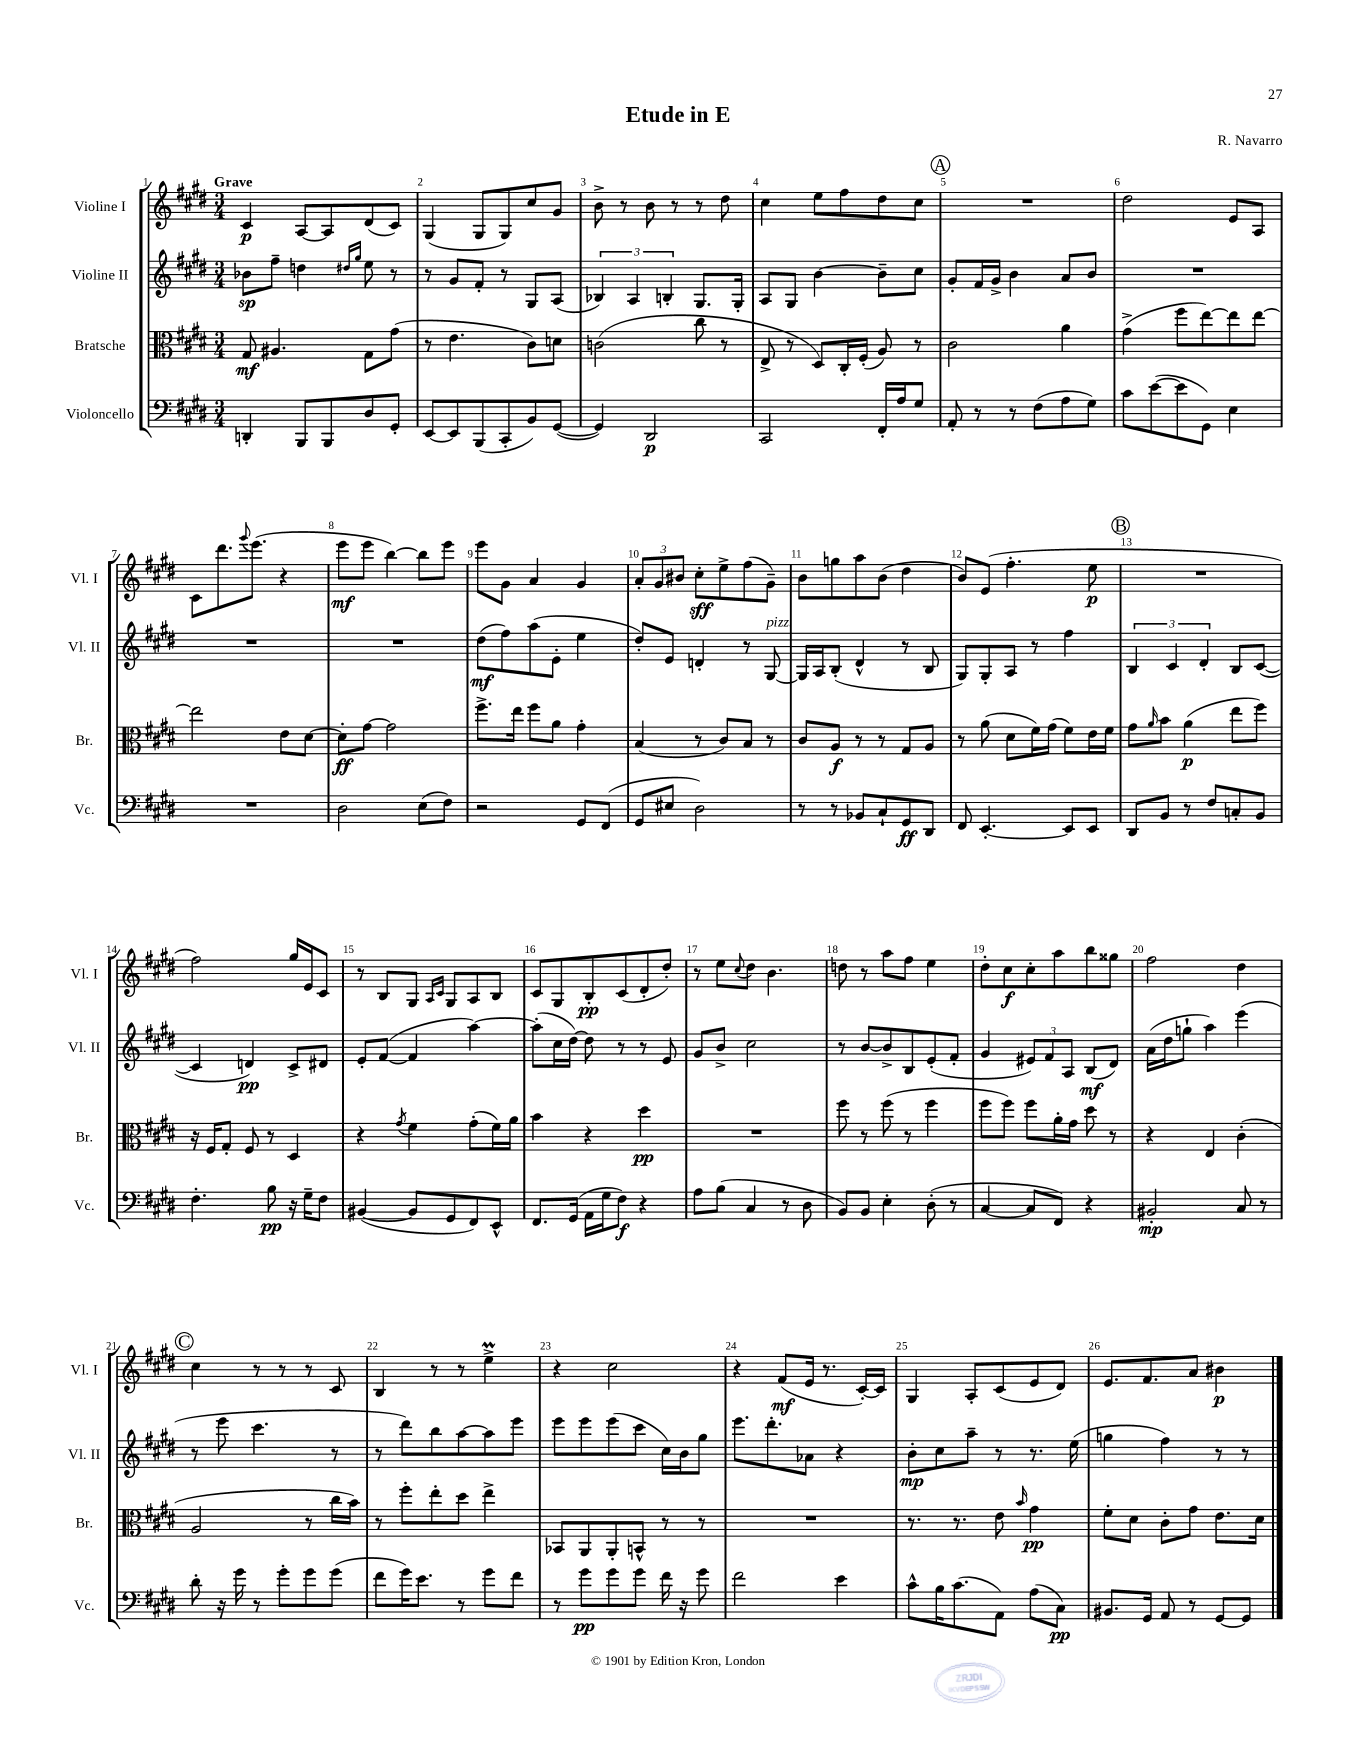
\header { title = "Etude in E" composer = "R. Navarro" }
<<
\new StaffGroup <<
\new Staff = "s0" \with { instrumentName = "Violine I" shortInstrumentName = "Vl. I" } {
    \clef treble \key e \major \numericTimeSignature \time 3/4 \tempo "Grave"
    cis'4\p a8~ a8 dis'8( cis'8) |
    gis4( gis8 gis8) cis''8 gis'8 |
    b'8-> r8 b'8 r8 r8 dis''8 |
    cis''4 e''8 fis''8 dis''8 cis''8 |
    \mark \markup { \circle "A" } R2. |
    dis''2 e'8 a8 |
    cis'8 dis'''8. \appoggiatura { gis'''8 } e'''8.( r4 |
    e'''8\mf e'''8 b''4~) b''8 e'''8 |
    e'''8 gis'8 a'4 gis'4 |
    \tuplet 3/2 { a'8-. gis'8 bis'8 } cis''8-.\sff e''8-> fis''8( gis'8--) |
    b'8 g''8 a''8 b'8( dis''4 |
    b'8) e'8( fis''4.-. e''8\p |
    \mark \markup { \circle "B" } R2. |
    fis''2) gis''16 e'16 cis'8 |
    r8 b8 gis8 \grace { a16 cis'16 } gis8 a8 b8 |
    cis'8 gis8 b8-.\pp cis'8( dis'8-. dis''8-.) |
    r8 e''8 \appoggiatura { cis''8 } dis''8 b'4. |
    d''8 r8 a''8 fis''8 e''4 |
    dis''8-. cis''8\f cis''8-. a''8 b''8 gisis''8 |
    fis''2 dis''4 |
    \mark \markup { \circle "C" } cis''4 r8 r8 r8 cis'8 |
    b4 r8 r8 e''4->\prall |
    r4 cis''2 |
    r4 fis'8\mf( e'16 r8. cis'16~-.) cis'16 |
    gis4 a8-. cis'8( e'8 dis'8) |
    e'8. fis'8. a'8 bis'4\p \bar "|." |
}
\new Staff = "s1" \with { instrumentName = "Violine II" shortInstrumentName = "Vl. II" } {
    \clef treble \key e \major \numericTimeSignature \time 3/4
    bes'8\sp fis''8-- d''4 \grace { dis''16 gis''16 } e''8 r8 |
    r8 gis'8 fis'8-. r8 gis8 a8( |
    \tuplet 3/2 { bes4) a4 b4-. } gis8. gis16-. |
    a8 gis8 b'4~ b'8-- cis''8 |
    \mark \markup { \circle "A" } gis'8-. fis'16 gis'16-> b'4 a'8 b'8 |
    R2. |
    R2. |
    R2. |
    dis''8\mf( fis''8) a''8( e'8-. e''4 |
    dis''8-.) e'8 d'4-. r8 gis8~^\markup { \italic "pizz." } |
    gis16 a16 b8-.( dis'4-^ r8 b8 |
    gis8) gis8-. a8 r8 fis''4 |
    \mark \markup { \circle "B" } \tuplet 3/2 { b4 cis'4 dis'4-. } b8 cis'8~( |
    cis'4 d'4\pp) cis'8-> dis'8 |
    e'8-. fis'8~( fis'4 a''4~) |
    a''8-.( cis''16 dis''16~) dis''8 r8 r8 e'8 |
    gis'8 b'8-> cis''2 |
    r8 b'8~ b'8-> b8 e'8-.( fis'8-. |
    gis'4 \tuplet 3/2 { eis'8) fis'8 a8 } b8\mf( dis'8) |
    a'16( dis''16 g''8-! a''4) e'''4( |
    \mark \markup { \circle "C" } r8 e'''8 cis'''4. r8 |
    r8 dis'''8) b''8 a''8~ a''8 e'''8 |
    e'''8 e'''8 e'''8( cis'''8 cis''16) b'16 gis''8 |
    e'''8. dis'''8.-. aes'8 r4 |
    b'8-.\mp cis''8 a''8-- r8 r8. e''16( |
    g''4 fis''4) r8 r8 \bar "|." |
}
\new Staff = "s2" \with { instrumentName = "Bratsche" shortInstrumentName = "Br." } {
    \clef alto \key e \major \numericTimeSignature \time 3/4
    gis8\mf ais4. gis8 gis'8( |
    r8 e'4. cis'8) d'8 |
    c'2( cis''8 r8 |
    e8-> r8 dis8) cis16-. fis16-.( a8) r8 |
    \mark \markup { \circle "A" } cis'2 a'4 |
    gis'4->( fis''8 e''8~) e''8 e''8~ |
    e''2 e'8 dis'8~ |
    dis'8-.\ff gis'8~ gis'2 |
    fis''8.-> e''16 fis''8 a'8 gis'4-. |
    b4( r8 cis'8) b8 r8 |
    cis'8 a8\f r8 r8 gis8 a8 |
    r8 a'8( dis'8 fis'16) gis'16( fis'8) e'16 fis'16 |
    \mark \markup { \circle "B" } gis'8 \grace { a'16 } b'8 a'4\p( e''8 fis''8) |
    r16 fis16 gis8-. fis8 r8 dis4 |
    r4 \acciaccatura { gis'8 } fis'4 gis'8-.( fis'16) a'16 |
    b'4 r4 dis''4\pp |
    R2. |
    fis''8 r8 fis''8( r8 fis''4 |
    fis''8 fis''8) fis''8 a'16-. gis'16 dis''8 r8 |
    r4 e4 cis'4-.( |
    \mark \markup { \circle "C" } a2 r8 cis''16 b'16) |
    r8 fis''8-. e''8-. dis''8 e''4-> |
    bes,8 a,8 a,8-. b,8-^ r8 r8 |
    R2. |
    r8. r8. e'8 \grace { b'16 } gis'4\pp |
    fis'8-. dis'8 cis'8-. gis'8 e'8. dis'16 \bar "|." |
}
\new Staff = "s3" \with { instrumentName = "Violoncello" shortInstrumentName = "Vc." } {
    \clef bass \key e \major \numericTimeSignature \time 3/4
    d,4-. b,,8 b,,8 dis8 gis,8-. |
    e,8~ e,8 b,,8( cis,8-. b,8) gis,8~( |
    gis,4) dis,2\p |
    cis,2 fis,16-. a16 gis8 |
    \mark \markup { \circle "A" } a,8-. r8 r8 fis8( a8 gis8) |
    cis'8 e'8~( e'8 gis,8) e4 |
    R2. |
    dis2 e8( fis8) |
    r2 gis,8 fis,8( |
    gis,8 eis8 dis2) |
    r8 r8 bes,8 cis8-! gis,8\ff dis,8 |
    fis,8 e,4.~-. e,8 e,8 |
    \mark \markup { \circle "B" } dis,8 b,8 r8 fis8 c8-. b,8 |
    fis4.-. b8\pp r16 gis16-- fis8 |
    bis,4~( bis,8 gis,8 fis,8) e,8-^ |
    fis,8. gis,16( a,16 gis16 fis8\f) r4 |
    a8 b8( cis4 r8 dis8 |
    b,8) b,8 e4-. dis8-.( r8 |
    cis4~ cis8 fis,8) r4 |
    bis,2-.\mp cis8 r8 |
    \mark \markup { \circle "C" } dis'8-. r16 gis'16 r8 gis'8-. gis'8 gis'8( |
    fis'8 gis'16) e'8. r8 gis'8 fis'8 |
    r8 gis'8\pp gis'8 gis'8 fis'16 r16 gis'8 |
    fis'2 e'4 |
    cis'8-^ b16 cis'8.( a,8) a8( cis8\pp) |
    bis,8. gis,16 a,8 r8 gis,8~ gis,8 \bar "|." |
}
>>
>>
\layout { \context { \Score \override BarNumber.break-visibility = ##(#f #t #t) barNumberVisibility = #all-bar-numbers-visible } }
